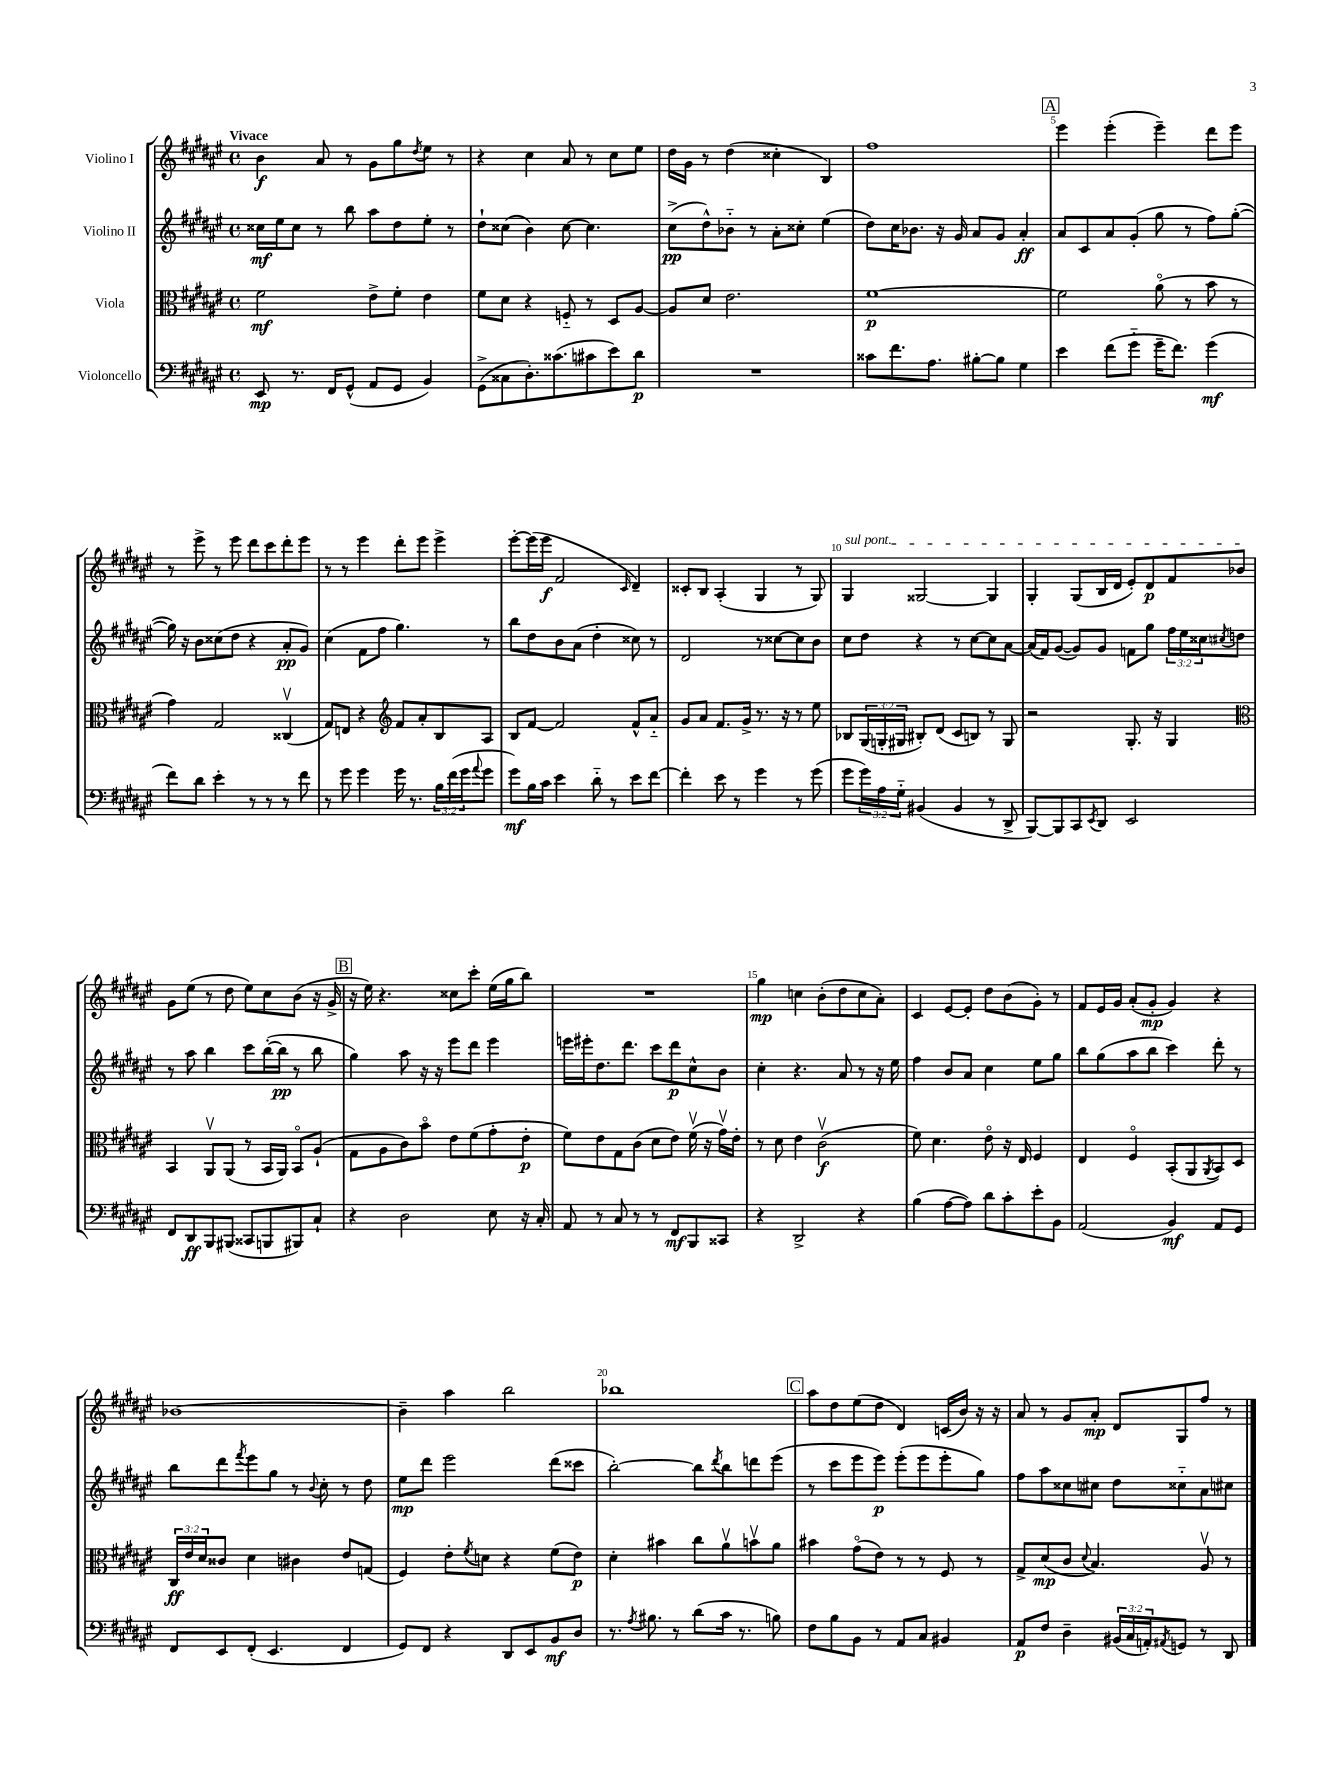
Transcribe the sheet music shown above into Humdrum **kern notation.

**kern	**kern	**kern	**kern
*staff4	*staff3	*staff2	*staff1
*clefF4	*clefC3	*clefG2	*clefG2
*k[f#c#g#d#a#e#]	*k[f#c#g#d#a#e#]	*k[f#c#g#d#a#e#]	*k[f#c#g#d#a#e#]
*M4/4	*M4/4	*M4/4	*M4/4
*met(c)	*met(c)	*met(c)	*met(c)
8EE#	2f#	16cc##	4b
.	.	16ee#	.
8.r	.	8cc##	.
.	.	8r	8a#
16FF#	.	.	.
(8GG#^^	.	8bb	8r
8AA#	8e#^	8aa#	8g#
8GG#	8f#'	8dd#	8gg#
.	.	.	8qdd#
4BB)	4e#	8ee#'	8ee#
.	.	8r	8r
=	=	=	=
(8GG#^	8f#	8dd#`	4r
8C##	8d#	(8cc##	.
8.D#')	4r	4b)	4cc#
(8.c##	.	.	.
.	8F'~	[8cc##	8a#
8c#	8r	4.cc##]	8r
8e#)	8D#	.	8cc#
8d#	[8A#	.	8ee#
=	=	=	=
1r	8A#]	(8cc#^	16dd#
.	.	.	16g#
.	8d#	8dd#^^)	8r
.	2.e#	8b-'~	(4dd#
.	.	8r	.
.	.	8a#'	4cc##'
.	.	8cc##'	.
.	.	(4ee#	4B)
=	=	=	=
8c##	[1f#	8dd#)	1ff#
8.f#	.	16cc#	.
.	.	8.b-	.
8.A#	.	.	.
.	.	16r	.
.	.	16g#	.
[8B#'	.	8a#	.
8B#]	.	8g#	.
4G#	.	4a#'	.
=	=	=	=
4e#	2f#]	8a#	4eee#
.	.	8c#	.
(8f#	.	8a#	(4eee#'
8g#'~	.	(8g#'	.
16g#~	(8a#o	8gg#	4eee#~)
8.f#)	.	.	.
.	8r	8r	.
(4g#	8b	8ff#)	8ddd#
.	8r	([8gg#'	8eee#
=	=	=	=
8f#)	4g#)	16gg#])	8r
.	.	16r	.
8d#	.	8b	8eee#^
4e#'	2G#	(8cc##	8r
.	.	8dd#	8eee#
8r	.	4r	8ddd#
8r	.	.	8ccc#
8r	(4C##v	8a#'	8ddd#'
8f#	.	8g#)	8eee#
=	=	=	=
8r	8G#)	(4cc#	8r
8g#	8E	.	8r
4g#	4r	8f#	4eee#
.	.	8ff#	.
*	*clefG2	*	*
16g#	8f#	4.gg#)	8ddd#'
8.r	.	.	.
.	8a#'	.	8eee#
24B	8B	.	4eee#^
(24f#	.	.	.
24g#	.	.	.
8qqa#	.	.	.
8g#	8A#	8r	.
=	=	=	=
8g#)	8B	8bb	[8eee#'
16B	[8f#	8dd#	(16eee#]
16c#	.	.	16eee#
4e#	2f#]	8b	2f#
.	.	(8a#	.
8d#'~	.	4dd#'	.
8r	.	.	.
.	.	.	16qqc#
8e#	8f#^^	8cc##)	4d#~)
[8f#	8a#'~	8r	.
=	=	=	=
4f#']	8g#	2d#	8c##'
.	8a#	.	8B
8e#	8.f#	.	(4A#'
8r	.	.	.
.	16g#^	.	.
4g#	8.r	8r	4G#
.	.	[8cc##	.
.	16r	.	.
8r	8r	8cc##]	8r
(8g#	8ee#	8b	8G#)
=	=	=	=
8g#	8B-	8cc#	4G#
24g#)	(24G#	8dd#	.
24A#	24G'	.	.
24G#'~	24G#	.	.
(4BB#	8B#')	4r	[2G##
.	(8d#	.	.
4BB#	8c#	8r	.
.	8B)	[8cc#	.
8r	8r	8cc#]	4G##]
8DD#^	8G#	[8a#	.
=	=	=	=
[8BBB)	2r	(16a#]	4G#'
.	.	16f#)	.
8BBB]	.	([8g#	.
8CC#	.	8g#])	(8G#
8qEE#	.	.	.
8DD#	.	8g#	16B
.	.	.	16d#
2EE#	8.G#'	8f	8e#')
.	.	8gg#	8d#
.	16r	.	.
.	4G#	24ff#	8f#
.	.	24ee#	.
.	.	24cc##	.
.	.	8qcc#	.
.	.	8dd	8b-
=	=	=	=
*	*clefC3	*	*
8FF#	4BB	8r	8g#
8DD#	.	8aa#	(8ee#
8BBB	8AA#v	4bb	8r
(8BBB#	(8AA#	.	8dd#
8CC##	8r	8ccc#	8ee#)
8BBB	16BB	([16bb'	8cc#
.	16AA#)	16bb]	.
8BBB#)	8BBo	8r	(8b
8C#`	(8A#`	8bb	16r
.	.	.	16g#^
=	=	=	=
4r	8G#	4gg#)	16r
.	.	.	16ee#)
.	8A#	.	4.r
2D#	8c#)	8aa#	.
.	8bo	16r	.
.	.	16r	.
.	8e#	8eee#	8cc##
.	(8f#	8ddd#	8ccc#'
8E#	8g#'	4eee#	(16ee#
.	.	.	16gg#
16r	8e#'	.	8bb)
16C#'	.	.	.
=	=	=	=
8AA#	8f#)	16eee	1r
.	.	16eee#'	.
8r	8e#	8.dd#	.
8C#	8G#	.	.
.	.	8.ddd#	.
8r	(8c#	.	.
8r	8d#	8ccc#	.
8FF#	8e#)	8ddd#	.
8BBB	(16f#v	8cc#^^	.
.	16r	.	.
8CC##	16g#v)	8b	.
.	16e#'	.	.
=	=	=	=
4r	8r	4cc#'	4gg#
.	8d#	.	.
2DD#^	4e#	4.r	4cc
.	(2c#v	.	(8b'
.	.	8a#	8dd#
4r	.	8r	8cc
.	.	16r	8a#')
.	.	16ee#	.
=	=	=	=
(4B	8f#)	4ff#	4c#
.	4.d#	.	.
[8A#	.	8b	[8e#
8A#])	.	8a#	8e#']
8d#	8e#o	4cc#	8dd#
8c#'	16r	.	(8b
.	16E#	.	.
8e#'	4F#	8ee#	8g#')
8BB	.	8gg#	8r
=	=	=	=
(2AA#	4E#	8bb	8f#
.	.	(8gg#	16e#
.	.	.	16g#
.	4F#o	8aa#	(8a#'
.	.	8bb	8g#'
4BB)	(8BB'	4ccc#)	4g#)
.	8AA#	.	.
.	8qAA#	.	.
8AA#	8BB)	8ddd#'	4r
8GG#	8D#	8r	.
=	=	=	=
8FF#	24C#	8bb	[1b-
.	24e#	.	.
.	24d#	.	.
8EE#	8c##	8ddd#	.
.	.	8qfff#	.
(8FF#'	4d#	8eee#	.
4.EE#	.	8gg#	.
.	4c#	8r	.
.	.	8qqb	.
.	.	8cc#'	.
4FF#	8e#	8r	.
.	(8G	8dd#	.
=	=	=	=
8GG#)	4F#)	8ee#	4b-~]
8FF#	.	8ddd#	.
4r	8e#'	2eee#	4aa#
.	8qf#	.	.
.	8d	.	.
8DD#	4r	.	2bb
8EE#	.	.	.
8BB	(8f#	(8ddd#	.
8D#	8e#)	8ccc##	.
=	=	=	=
8.r	4d#'	[2bb')	1bb-
8qA#	.	.	.
8.B#	.	.	.
.	4b#	.	.
8r	.	.	.
(8d#	8cc#	8bb]	.
.	.	8qddd#	.
16c#	8a#v	8bb	.
8.r	.	.	.
.	8bv	8ddd	.
8B)	8a#	(8eee#	.
=	=	=	=
8F#	4b#	8r	8aa#
8B	.	8ccc#	8dd#
8BB	(8g#o	8eee#	(8ee#
8r	8e#)	8eee#)	8dd#
8AA#	8r	(8eee#'	4d#)
8C#	8r	8eee#	.
4BB#	8F#	8eee#'	(16c
.	.	.	16b)
.	8r	8gg#)	16r
.	.	.	16r
=	=	=	=
8AA#	8G#^	8ff#	8a#
8F#	(8d#	8aa#	8r
4D#~	8c#	8cc##	8g#
.	8qqd#	.	.
.	4.B)	8cc#	8a#'
(24BB#	.	8dd#	8d#
24C#	.	.	.
24AA')	.	.	.
8qAA#	.	.	.
8GG	.	8cc##'~	8G#
8r	8A#v	8a#	8ff#
8DD#	8r	8cc#	8r
==	==	==	==
*-	*-	*-	*-
